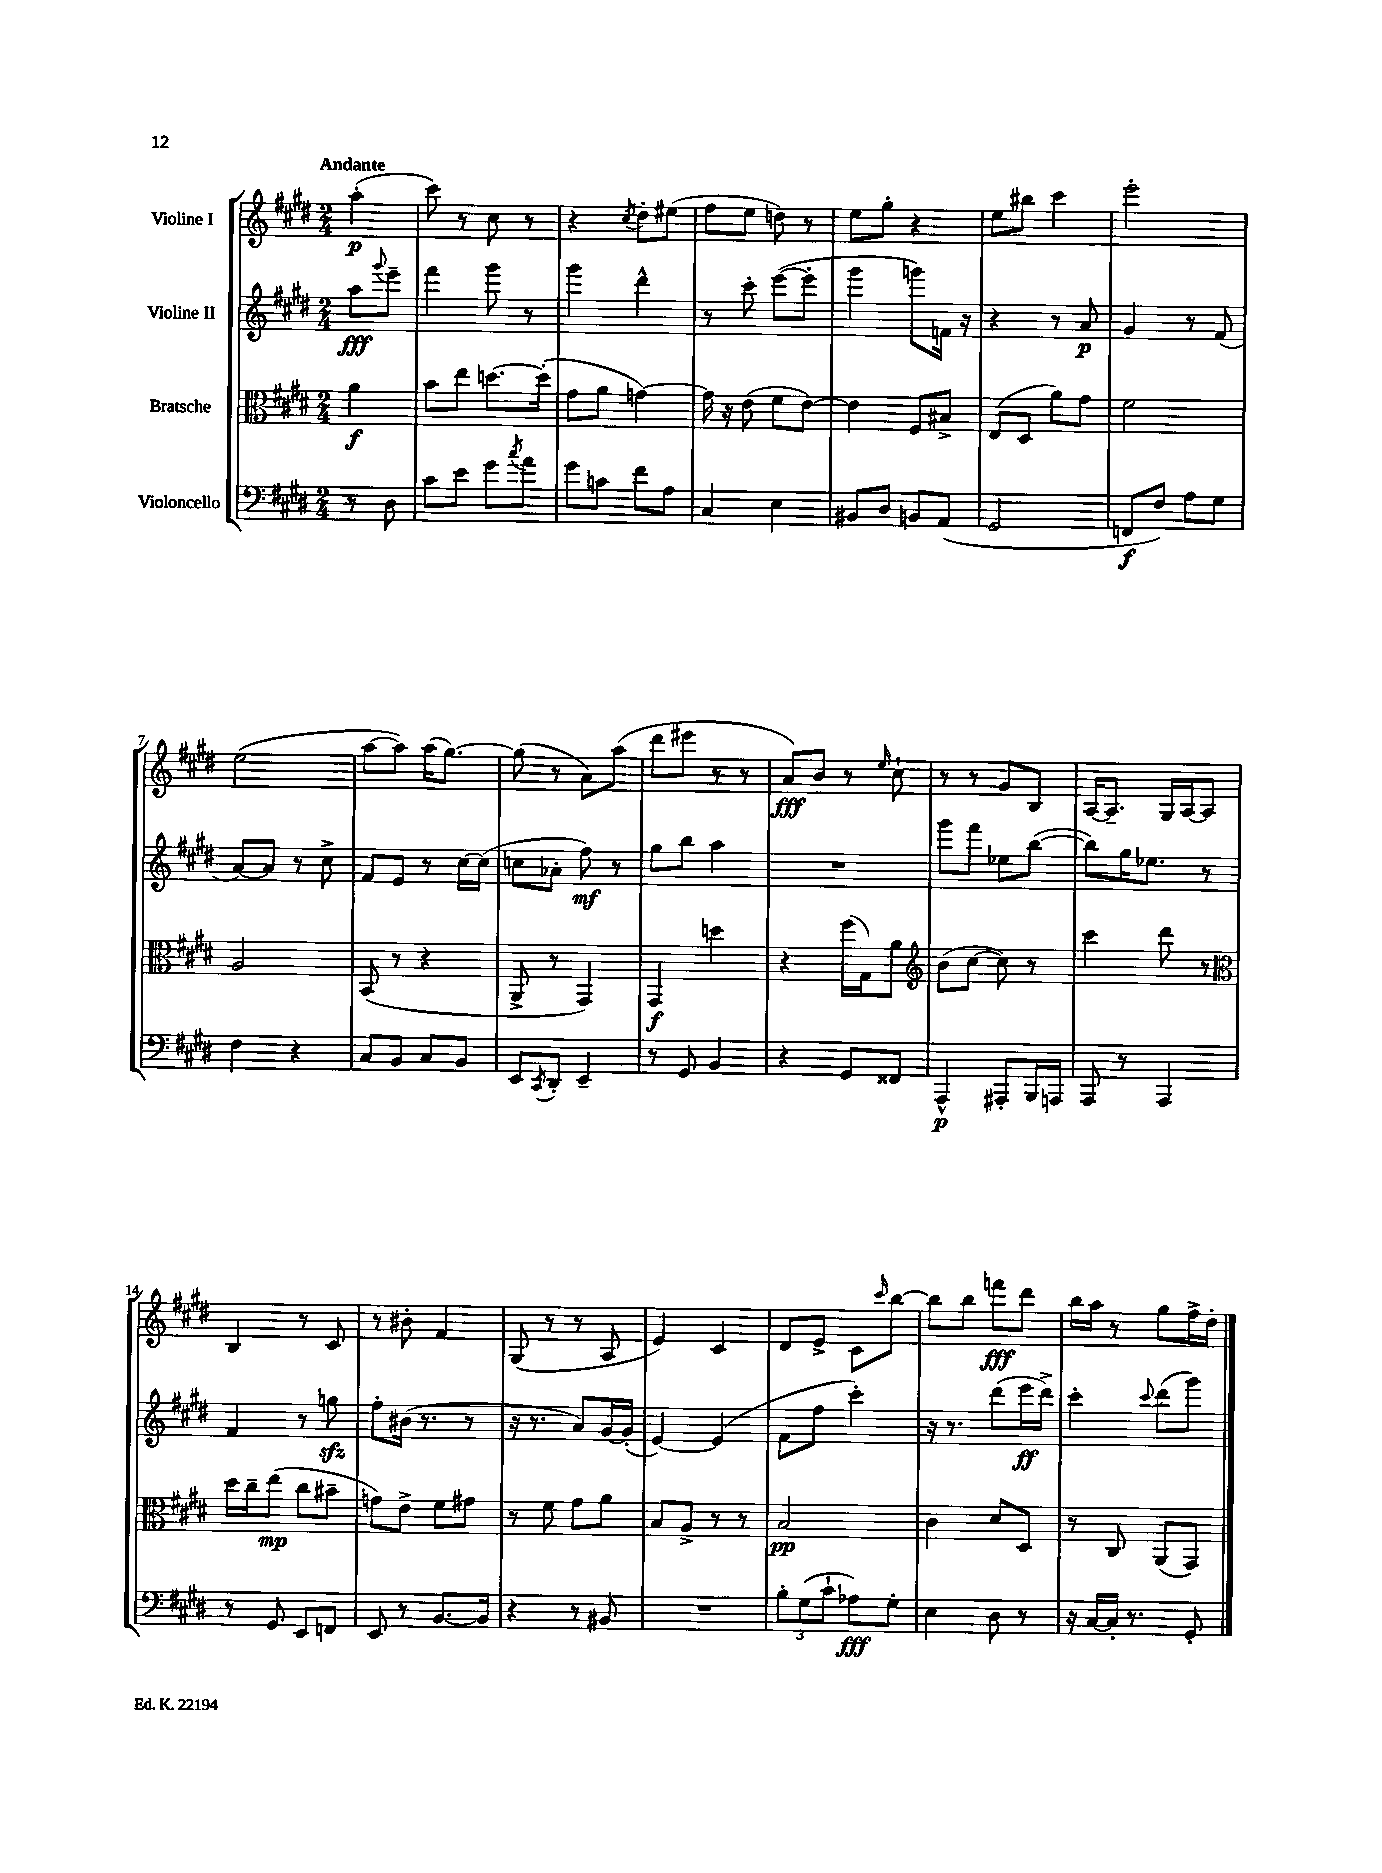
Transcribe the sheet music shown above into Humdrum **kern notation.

**kern	**kern	**kern	**kern
*staff4	*staff3	*staff2	*staff1
*clefF4	*clefC3	*clefG2	*clefG2
*k[f#c#g#d#]	*k[f#c#g#d#]	*k[f#c#g#d#]	*k[f#c#g#d#]
*M2/4	*M2/4	*M2/4	*M2/4
8r	4a\	8aa\L	(4aa'\
.	.	8qqggg#/	.
8D#\	.	8eee~\J	.
=	=	=	=
8c#\L	8b\L	4fff#\	8ccc#\)
8e\J	8ee\J	.	8r
8g#\L	[8.dd\L	8ggg#\	8cc#\
8qcc#/	.	.	.
8a\J	.	8r	8r
.	(16dd'\]Jk	.	.
=	=	=	=
8g#\L	8g#\L	4ggg#\	4r
8c\J	8a\J	.	.
.	.	.	8qcc#/
8f#\L	[4g\)	4ddd#^^\	8dd#'\L
8A\J	.	.	(8ee#\J
=	=	=	=
4C#/	16g\]	8r	8ff#\L
.	16r	.	.
.	(8e\	8ccc#'\	8ee\J
4E\	8f#\L	([8eee\L	8dd\)
.	[8e\J)	8eee'\]J	8r
=	=	=	=
8BB#/L	4e\]	4ggg#\	8ee\L
8D#/J	.	.	8gg#'\J
8BB/L	8F#/L	8ggg\L)	4r
(8AA/J	8B#^/J	16f\Jk	.
.	.	16r	.
=	=	=	=
2GG#/	(8E/L	4r	8ee\L
.	8D#/J	.	8bb#\J
.	8a\L)	8r	4ccc#\
.	8g#\J	8a/	.
=	=	=	=
8FF/L	2f#\	4g#/	2eee'\
8F#/J)	.	.	.
8A\L	.	8r	.
8G#\J	.	(8f#/	.
=	=	=	=
4F#\	2A/	[8a/L)	(2ee\
.	.	8a/]J	.
4r	.	8r	.
.	.	8cc#^\	.
=	=	=	=
8C#/L	(8BB/	8f#/L	[8aa\L
8BB/J	8r	8e/J	8aa\]J)
8C#/L	4r	8r	(16aa\LK
.	.	.	[8.gg#\J)
8BB/J	.	[16cc#\LL	.
.	.	(16cc#\]JJ	.
=	=	=	=
8EE/L	8AA^/	8cc\L	(8gg#\]
8qCC#/	.	.	.
8DD#'/J	8r	8a-'\J	8r
4EE~/	4GG#/)	8ff#\)	8a\L)
.	.	8r	(8aa\J
=	=	=	=
8r	4GG#/	8gg#\L	8ddd#\L
8GG#/	.	8bb\J	8eee#\J
4BB/	4dd\	4aa\	8r
.	.	.	8r
=	=	=	=
4r	4r	2r	8a/L)
.	.	.	8b/J
8GG#/L	(16ff#\LL	.	8r
.	16G#\J)	.	.
.	.	.	16qqee/
8FF##/J	8a\J	.	8cc#`\
=	=	=	=
*	*clefG2	*	*
4AAA^^/	(8b\L	8ggg#\L	8r
.	[8cc#\J	8fff#\J	8r
8AAA#'/L	8cc#\])	8ee-\L	8g#/L
16BBB/L	8r	([8bb\J	8B/J
16AAA/JJ	.	.	.
=	=	=	=
8AAA/	4ccc#\	8bb\]L)	[16A/LK
.	.	.	8.A~/]J
8r	.	16gg#\K	.
.	.	8.ee-\J	.
4AAA/	8ddd#\	.	16G#/LL
.	.	.	[16A/J
.	8r	8r	8A/]J
=	=	=	=
*	*clefC3	*	*
8r	16dd#\LL	4f#/	4B/
.	16cc#~\J	.	.
8GG#/	(8ee\J	.	.
8EE/L	8cc#\L	8r	8r
8FF/J	8b#~\J	8gg\	8c#/
=	=	=	=
8EE/	8g\L)	8ff#'\L	8r
8r	8e^\J	(16b#\Jk	8b#'\
.	.	8.r	.
[8.BB/L	8f#\L	.	4f#/
.	8g#\J	8r	.
16BB/]Jk	.	.	.
=	=	=	=
4r	8r	16r	(8G#/
.	.	8.r	.
.	8f#\	.	8r
8r	8g#\L	8a/L)	8r
8BB#/	8a\J	[16g#/L	8A/
.	.	(16g#'/]JJ	.
=	=	=	=
2r	8B/L	[4e/)	4e/)
.	8A^/J	.	.
.	8r	(4e/]	4c#/
.	8r	.	.
=	=	=	=
12B'\L	2B/	8f#\L	8d#/L
(12G#\	.	.	.
.	.	8ff#\J	8e^/J
12c#`\J	.	.	.
8A-\L)	.	4ccc#'\)	8c#\L
.	.	.	16qqccc#/
8G#'\J	.	.	[8bb\J
=	=	=	=
4E\	4c#\	16r	8bb\]L
.	.	8.r	.
.	.	.	8bb\J
8D#\	8d#/L	(8ddd#\L	8fff\L
8r	8D#/J	16eee\L	8ddd#\J
.	.	16ddd#^\JJ)	.
=	=	=	=
16r	8r	4ccc#'\	16bb\LL
[16C#/LL	.	.	16aa\JJ
16C#'/]JJ	8C#/	.	8r
8.r	.	.	.
.	.	8qqccc#/	.
.	(8AA/L	(8ddd#\L	8gg#\L
8GG#'/	8GG#/J)	8ggg#\J)	16ff#^\L
.	.	.	16dd#'\JJ
==	==	==	==
*-	*-	*-	*-
